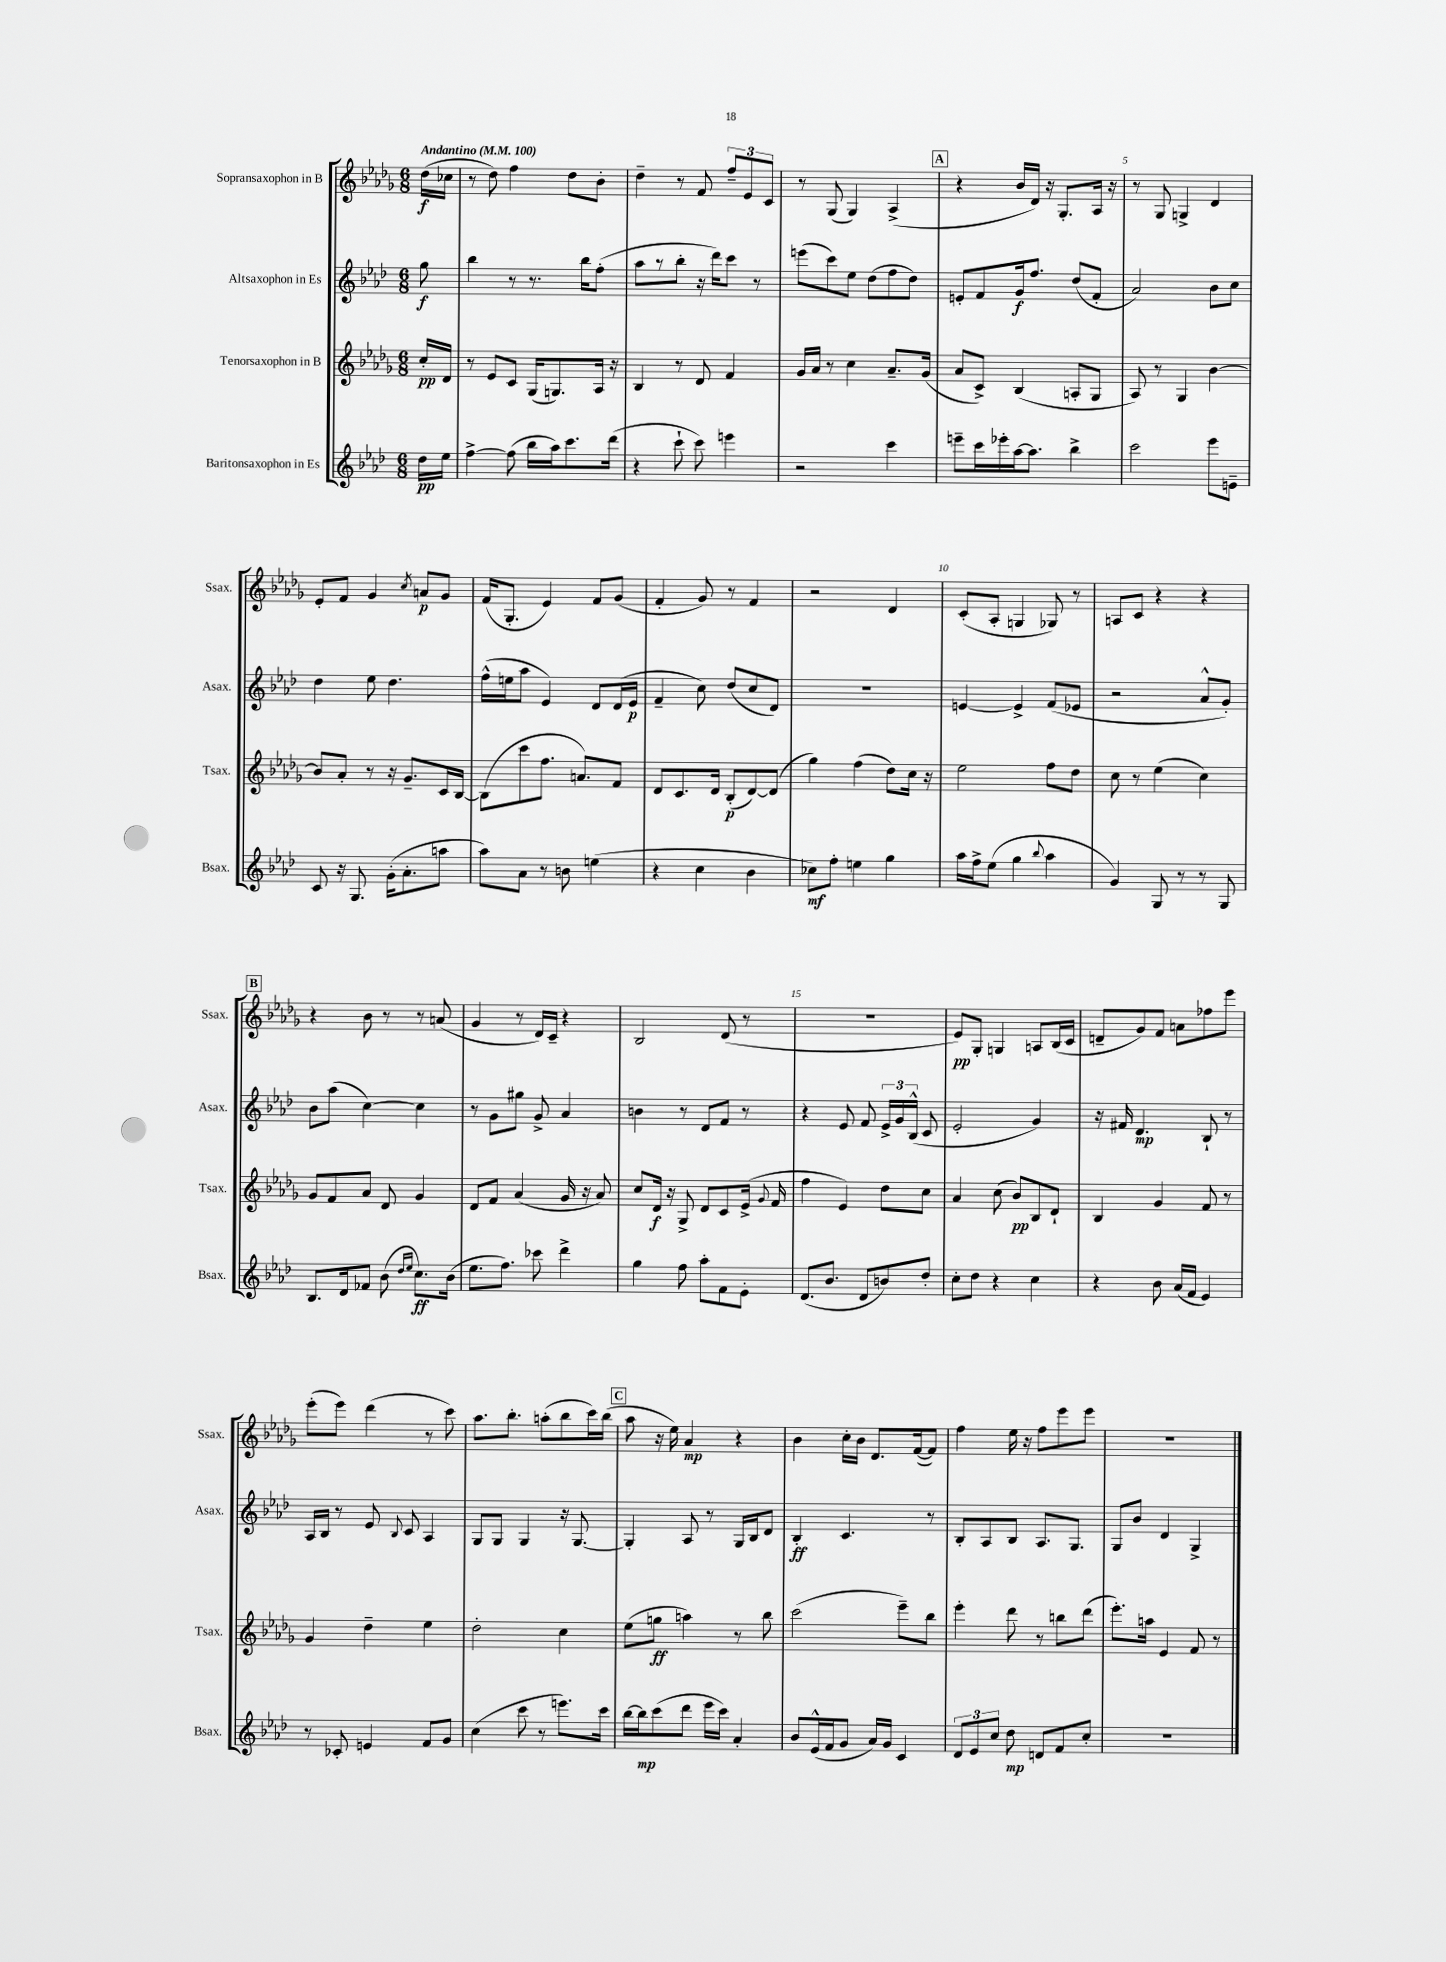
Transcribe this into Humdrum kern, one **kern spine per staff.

**kern	**kern	**kern	**kern
*staff4	*staff3	*staff2	*staff1
*clefG2	*clefG2	*clefG2	*clefG2
*k[b-e-a-d-]	*k[b-e-a-d-g-]	*k[b-e-a-d-]	*k[b-e-a-d-g-]
*M6/8	*M6/8	*M6/8	*M6/8
*MM100	*MM100	*MM100	*MM100
16dd-	16cc'	8gg	(16dd-
16ee-	16d-	.	16cc-
=	=	=	=
[4ff^	8r	4bb-	8r
.	8e-	.	8dd-)
(8ff]	8c	8r	4ff
16bb-	(16G-	8.r	.
16aa-)	8.G)	.	.
8.ccc	.	.	8dd-
.	.	16bb-	.
.	16A-	(8ff'	8b-'
(16ddd-	16r	.	.
=	=	=	=
4r	4B-	8aa-	4dd-~
.	.	8r	.
8ccc`	8r	8bb-'	8r
8ccc)	8d-	16r	8f
.	.	16ddd-)	.
4eee	4f	8ccc	12ff~
.	.	.	12e-
.	.	8r	.
.	.	.	12c
=	=	=	=
2r	16g-	(8eee	8r
.	16a-	.	.
.	8r	8ccc)	(8G-
.	4cc	8ee-	4G-)
.	.	(8dd-	.
4ccc	8.a-~	8ff	(4A-^
.	.	8dd-)	.
.	(16g-	.	.
=	=	=	=
8eee~	8a-	8e'	4r
16ccc	8c^)	8f	.
16eee-'	.	.	.
[16aa-	(4B-	16g	16b-
8.aa-]	.	8.ff	16d-)
.	.	.	16r
.	.	.	8.G-'
4bb-^	8A'	(8dd-	.
.	8G-	8f'	16A-
.	.	.	16r
=	=	=	=
2ccc	8A-)	2a-)	8r
.	8r	.	8G-
.	4G-	.	4G^
8eee-	[4b-	8b-	4d-
8e~	.	8cc	.
=	=	=	=
8c	8b-]	4dd-	8e-'
16r	8a-'	.	8f
8.G	.	.	.
.	8r	8ee-	4g-
(16g'	16r	4.dd-	.
8.a-'	8.g-~	.	.
.	.	.	8qcc
.	.	.	8a
8aa	16c	.	8g-
.	[16B-	.	.
=	=	=	=
8aa-)	(8B-]	(16ff^^	(16f
.	.	16ee	8.G-'
8a-	8ccc	8aa-	.
8r	8.ff	4e-)	4e-)
8b	.	.	.
.	8.a)	.	.
(4ee	.	8d-	8f
.	8f	(16d-	(8g-
.	.	16e-	.
=	=	=	=
4r	8d-	4f~	4f'
.	8.c	.	.
4cc	.	8cc)	8g-)
.	16d-	.	.
.	(8B-'	(8dd-	8r
4b-	[8d-)	8cc	4f
.	(8d-]	8d-)	.
=	=	=	=
8cc-)	4gg-)	2.r	2r
8ff'	.	.	.
4ee	(4ff	.	.
4gg	8dd-)	.	4d-
.	16cc	.	.
.	16r	.	.
=	=	=	=
16aa-	2ee-	[4e	(8c'
16ff^	.	.	.
(8ee-	.	.	8A-'
4gg	.	4e^]	4G
8qqbb-	.	.	.
4aa-	8ff	(8f	8G-)
.	8dd-	8e-	8r
=	=	=	=
4g)	8cc	2r	8A
.	8r	.	8c
8G	(4ee-	.	4r
8r	.	.	.
8r	4cc)	8a-^^	4r
8G	.	8g')	.
=	=	=	=
8.B-	8g-	8b-	4r
.	8f	(8aa-	.
16d-	.	.	.
8f-	8a-	[4cc)	8b-
(8b-	8d-	.	8r
16qqdd-	.	.	.
16qqee-	.	.	.
8.cc)	4g-	4cc]	8r
.	.	.	(8a
(16b-	.	.	.
=	=	=	=
8.ee-	8d-	8r	4g-
.	8f	8g	.
8.ff)	.	.	.
.	(4a-	8gg#	8r
8ccc-	.	8g^	16d-)
.	.	.	16c~
4ddd-^	16g-	4a-	4r
.	16r	.	.
.	8a-)	.	.
=	=	=	=
4gg	8cc	4b	2B-
.	16d-	.	.
.	16r	.	.
8ff	8G-^	8r	.
8aa-'	8d-	8d-	.
8f	8c	8f	(8d-
8e-'	(16e-^	8r	8r
.	8qqg-	.	.
.	16f	.	.
=	=	=	=
(8.d-	4ff	4r	2.r
8.b-	.	.	.
.	4e-)	8e-	.
8d-	.	8f	.
8b)	8dd-	24e-^	.
.	.	24g	.
.	.	(24B-^^	.
8dd-'	8cc	8c	.
=	=	=	=
8cc'	4a-	2e-'	8e-)
8dd-	.	.	8G-'
4r	(8cc	.	4G
.	8b-)	.	.
4cc	8B-	4g)	8A
.	8d-`	.	(16B-
.	.	.	16c
=	=	=	=
4r	4B-	16r	8d~
.	.	16f#	.
.	.	4.d-	8g-)
8b-	4g-	.	8f
(16a-	.	.	8a
16f	.	.	.
4e-)	8f	8B-`	8ff-
.	8r	8r	8eee-
=	=	=	=
8r	4g-	16A-	(8eee-'
.	.	16B-	.
8c-'	.	8r	8eee-)
4e	4dd-~	8e-	(4ddd-
.	.	8qqB-	.
.	.	8c	.
8f	4ee-	4A-	8r
8g	.	.	8ccc)
=	=	=	=
(4cc	2dd-'	8G	8.aa-
.	.	8G	.
.	.	.	8.bb-'
8ccc	.	4G	.
8r	.	.	(8aa'
8.eee)	4cc	16r	8bb-
.	.	[8.G	.
.	.	.	16ccc)
16ccc	.	.	(16bb-
=	=	=	=
[16bb-	(8ee-	4G']	8aa-
16bb-]	.	.	.
(8ccc	8gg	.	16r
.	.	.	16ee-)
8ddd-	4aa)	8A-	4a-
16eee-	.	8r	.
16ccc)	.	.	.
4a-'	8r	16G	4r
.	.	16B-	.
.	8bb-	8d-	.
=	=	=	=
8b-	(2ccc	4B-'	4b-
(16e-^^	.	.	.
16f	.	.	.
8g	.	4.c	16cc'
.	.	.	16b-
16a-)	.	.	8.d-
16g	.	.	.
4c	8eee-~)	.	.
.	.	.	([16f
.	8bb-	8r	8f])
=	=	=	=
12d-	4eee-'	8B-'	4ff
12e-	.	.	.
.	.	8A-	.
12cc	.	.	.
8dd-	8ddd-	8B-	16ee-
.	.	.	16r
8d	8r	8.A-	8ff
8f	8bb	.	8eee-
.	.	8.G	.
8cc'	(8ddd-	.	8eee-
=	=	=	=
2.r	8.eee-')	8G	2.r
.	.	8b-	.
.	16aa	.	.
.	4e-	4d-	.
.	8f	4G^	.
.	8r	.	.
==	==	==	==
*-	*-	*-	*-
